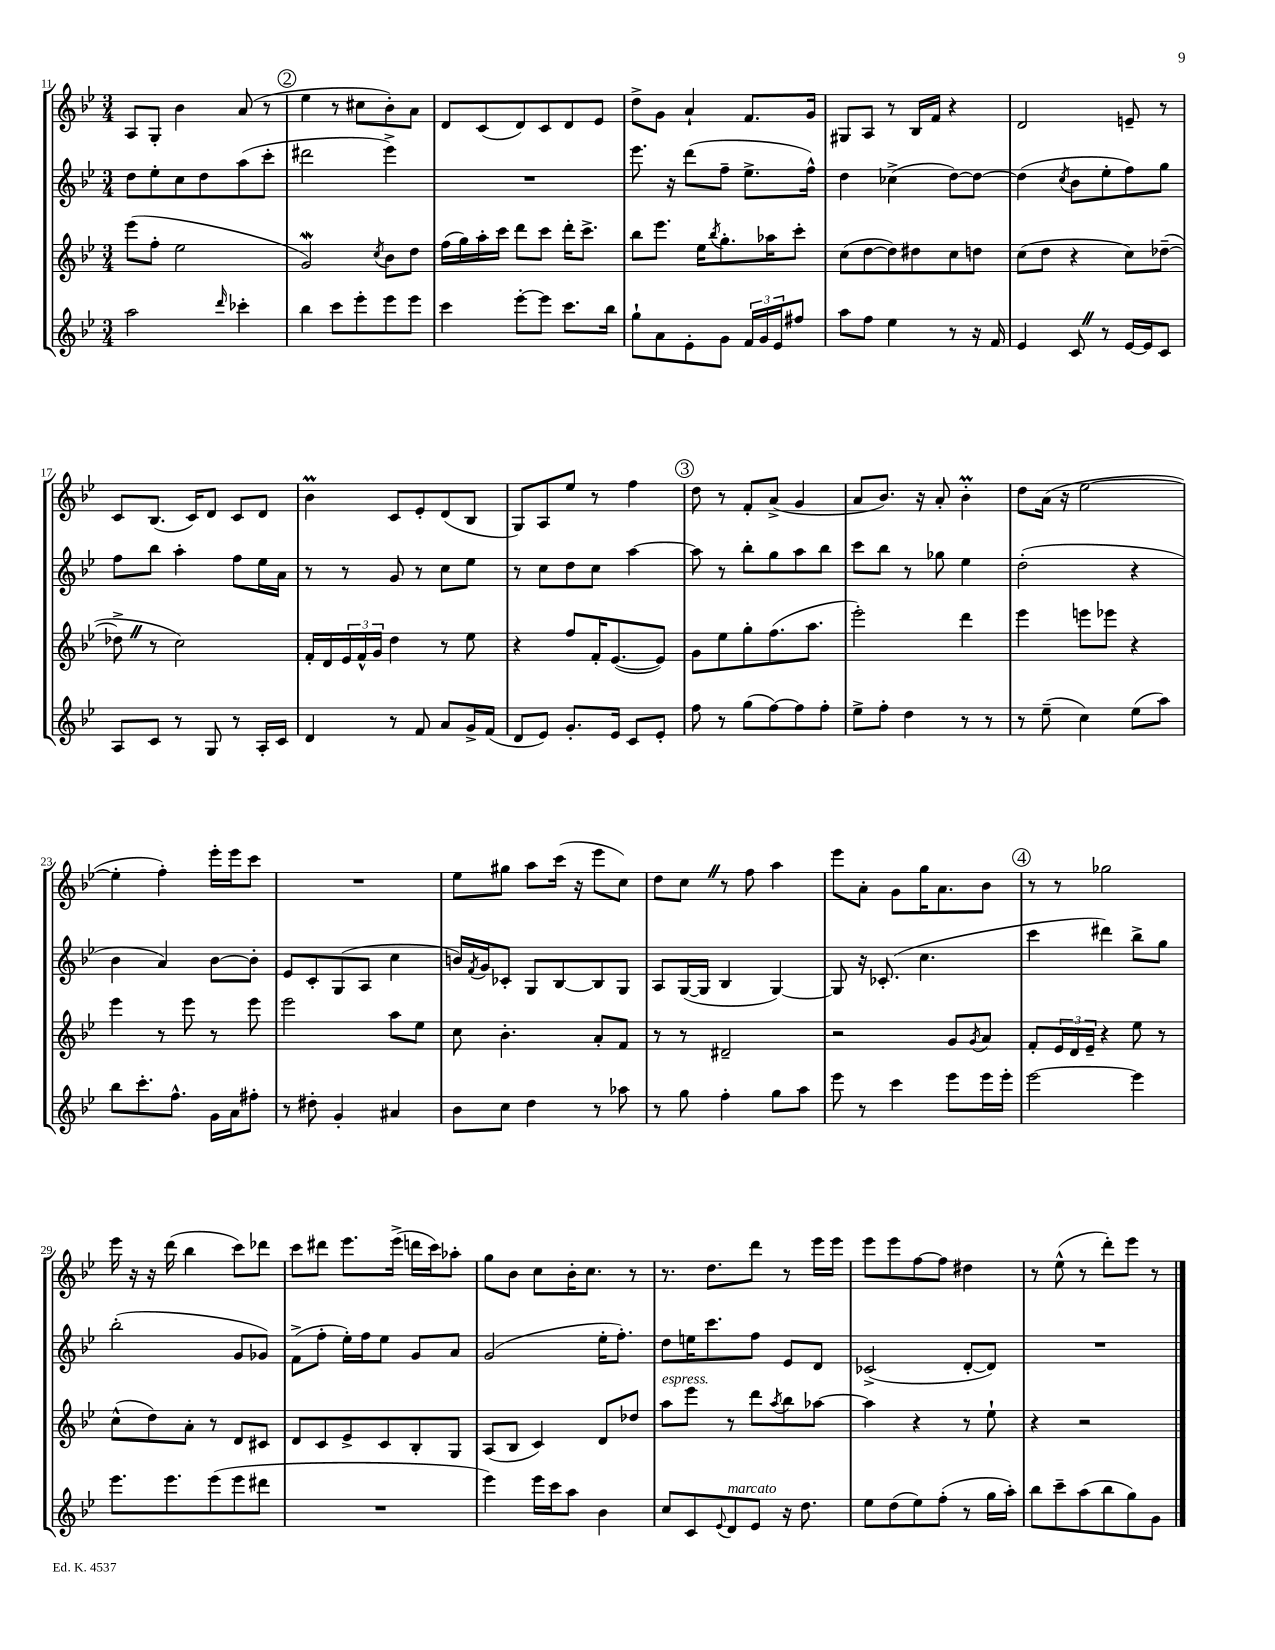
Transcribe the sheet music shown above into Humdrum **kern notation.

**kern	**kern	**kern	**kern
*part4	*part3	*part2	*part1
*staff4	*staff3	*staff2	*staff1
*clefG2	*clefG2	*clefG2	*clefG2
*k[b-e-]	*k[b-e-]	*k[b-e-]	*k[b-e-]
*M3/4	*M3/4	*M3/4	*M3/4
=11	=11	=11	=11
2aa\	(8eee-\L	8dd\L	8A/L
.	8ff'\J	8ee-'\	8G'/J
.	2ee-\	8cc\	4b-\
.	.	8dd\	.
16qqddd/	.	.	.
4ccc-X'\	.	(8aa\	(8a/
.	.	8ccc'\J	8r
!!LO:REH:place=s1:t=2
=12	=12	=12	=12
4bb-\	2gW/)	2ddd#X\	4ee-\
8ccc\L	.	.	8r
8eee-'\	.	.	8cc#X\L
.	8qcc/	.	.
8eee-\	8b-\L	4eee-^\)	8b-'\)
8eee-\J	8dd\J	.	8a\J
=13	=13	=13	=13
4ccc\	(16ff\LL	2.r	8d/L
.	16gg\)	.	.
.	16aa'\	.	(8c/
.	16ccc\JJ	.	.
[8eee-'\L	8ddd\L	.	8d/)
8eee-\J]	8ccc\J	.	8c/
8.ccc\L	16ddd'\KL	.	8d/
.	8.ccc^\J	.	.
.	.	.	8e-/J
16bb-\Jk	.	.	.
=14	=14	=14	=14
8gg`\L	8bb-\L	8.eee-\	8dd^\L
8a\	8.eee-\J	.	8g\J
.	.	16r	.
8e-'\	.	(8ddd\L	4a`/
.	16ee-\KL	.	.
.	8qbb-/	.	.
8g\J	8.gg'\	8ff~\J	.
24f/LL	.	8.ee-^\L	8.f/L
24g/	.	.	.
.	16aa-X\K	.	.
24e-/J	.	.	.
8ff#X/J	8ccc'\J	.	.
.	.	16ff^^\Jk)	16g/Jk
=15	=15	=15	=15
8aa\L	(8cc\L	4dd\	8G#X/L
8ff\J	[8dd\	.	8A/J
4ee-\	8dd\])	(4cc-X^\	8r
.	8dd#X\	.	16B-/LL
.	.	.	16f/JJ
8r	8cc\	[8dd\L)	4r
16r	8ddn\J	8dd\J_	.
16f/	.	.	.
=16	=16	=16	=16
4e-/	(8cc\L	(4dd\]	2d/
.	8dd\J	.	.
.	.	8qcc/	.
8cZ/	4r	8b-\L	.
8r	.	8ee-'\	.
[16e-/LL	8cc\L)	8ff\)	8en~/
16e-/J]	.	.	.
8c/J	([8dd-X~\J	8gg\J	8r
!!LO:LB:g=z
=17	=17	=17	=17
8A/L	8dd-X^Z\]	8ff\L	8c/L
8c/J	8r	8bb-\J	(8.B-/J
8r	2cc\)	4aa'\	.
.	.	.	16c/KL)
8G/	.	.	8d/J
8r	.	8ff\L	8c/L
16A'/LL	.	16ee-\L	8d/J
16c/JJ	.	16a\JJ	.
=18	=18	=18	=18
4d/	16f'/LL	8r	4b-M\
.	16d/	.	.
.	24e-/	8r	.
.	24f^^/	.	.
.	24g/JJ	.	.
8r	4dd\	8g/	8c/L
8f/	.	8r	8e-'/
8a/L	8r	8cc\L	(8d/
16g^/L	8ee-\	8ee-\J	8B-/J
(16f/JJ	.	.	.
=19	=19	=19	=19
8d/L	4r	8r	8G/L)
8e-/J)	.	8cc\L	8A/
8.g'/L	8ff/L	8dd\	8ee-/J
.	16f'/K	8cc\J	8r
16e-/Jk	([8.e-/	.	.
8c/L	.	[4aa\	4ff\
8e-'/J	8e-/J])	.	.
!!LO:REH:place=s1:t=3
=20	=20	=20	=20
8ff\	8g\L	8aa\]	8dd\
8r	8ee-\	8r	8r
(8gg\L	8gg'\	8bb-'\L	8f'/L
[8ff\)	(8.ff\	8gg\	(8a^/J
8ff\]	.	8aa\	4g/
.	8.aa\J	.	.
8ff'\J	.	8bb-\J	.
=21	=21	=21	=21
8ee-^\L	2eee-'\)	8ccc\L	8a/L
8ff'\J	.	8bb-\J	8.b-/J)
4dd\	.	8r	.
.	.	.	16r
.	.	8gg-X\	8a'/
8r	4ddd\	4ee-\	4b-M'\
8r	.	.	.
=22	=22	=22	=22
8r	4eee-\	(2dd'\	8dd\L
(8ee-~\	.	.	(16a\Jk
.	.	.	16r
4cc\)	8eeen\L	.	[2ee-\
.	8eee-X\J	.	.
(8ee-\L	4r	4r	.
8aa\J)	.	.	.
!!LO:LB:g=z
=23	=23	=23	=23
8bb-\L	4eee-\	4b-\	4ee-'\]
8.ccc'\	.	.	.
.	8r	4a/)	4ff'\)
8.ff^^\J	.	.	.
.	8eee-\	.	.
16g\LL	8r	[8b-\L	16eee-'\LL
16a\J	.	.	16eee-\J
8ff#X'\J	8eee-\	8b-'\J]	8ccc\J
=24	=24	=24	=24
8r	2eee-\	8e-/L	2.r
8dd#X'\	.	8c'/	.
4g'/	.	(8G/	.
.	.	8A/J	.
4a#X/	8aa\L	4cc\	.
.	8ee-\J	.	.
=25	=25	=25	=25
8b-\L	8cc\	16bn/LL)	8ee-\L
.	.	8qf/	.
.	.	16g/J	.
8cc\J	4.b-'\	8c-X'/J	8gg#X\J
4dd\	.	8G/L	8aa\L
.	.	[8B-/	(16ccc\Jk
.	.	.	16r
8r	8a'/L	8B-/]	8eee-\L
8aa-X\	8f/J	8G/J	8cc\J)
=26	=26	=26	=26
8r	8r	8A/L	8dd\L
8gg\	8r	([16G/L	8ccZ\J
.	.	16G/JJ]	.
4ff'\	2d#X~/	4B-/	8r
.	.	.	8ff\
8gg\L	.	[4G/)	4aa\
8aa\J	.	.	.
=27	=27	=27	=27
8eee-\	2r	8G/]	8eee-\L
8r	.	16r	8a'\J
.	.	(8.c-X'/	.
4ccc\	.	.	8g\L
.	.	4.cc\	16gg\K
.	.	.	8.a\
8eee-\L	8g/L	.	.
.	8qg/	.	.
16eee-\L	8a/J	.	8b-\J
16eee-'\JJ	.	.	.
!!LO:REH:place=s1:t=4
=28	=28	=28	=28
[2eee-\	8f'/L	4ccc\	8r
.	24e-/L	.	8r
.	24d/	.	.
.	24e-~/JJ	.	.
.	4r	4ddd#X\)	2gg-X\
4eee-\]	8ee-\	8bb-^\L	.
.	8r	8gg\J	.
!!LO:LB:g=z
=29	=29	=29	=29
8.eee-\L	(8cc^^\L	(2bb-'\	16eee-\
.	.	.	16r
.	8dd\)	.	16r
8.eee-\	.	.	(16ddd\
.	8a'\J	.	4bb-\
(8eee-\	8r	.	.
8eee-\	8d/L	8g/L	8ccc\L)
8ddd#X\J	8c#X/J	8g-X/J)	8ddd-X\J
=30	=30	=30	=30
2.r	8d/L	(8f^\L	8ccc\L
.	8c/	8ff'\J	8ddd#X\J
.	8e-^/	16ee-'\LL)	8.eee-\L
.	.	16ff\J	.
.	8c/	8ee-\J	.
.	.	.	(16eee-^\Jk
.	8B-'/	8g/L	16dddn\LL
.	.	.	16ccc\J)
.	8G/J	8a/J	8aa-X'\J
=31	=31	=31	=31
4eee-\)	(8A/L	(2g/	8gg\L
.	8B-/J	.	8b-\J
16eee-\LL	4c/)	.	8cc\L
16ccc\J	.	.	.
8aa\J	.	.	16b-'\K
.	.	.	8.cc\J
4b-\	8d/L	16ee-'\KL	.
.	.	8.ff'\J)	.
.	8dd-X/J	.	8r
=32	=32	=32	=32
!	!LO:TX:a:i:t=espress.	!	!
8cc/L	8aa\L	8dd\L	8.r
8c/	8eee-\J	16een\K	.
.	.	8.ccc\	8.dd\L
8qqe-/	.	.	.
!LO:TX:a:i:t=marcato	!	!	!
8d/	8r	.	.
8e-/J	8ddd\L	8ff\J	8ddd\J
.	8qaa/	.	.
16r	8bb-\	8e-/L	8r
8.dd\	.	.	.
.	[8aa-X\J	8d/J	16eee-\LL
.	.	.	16eee-\JJ
=33	=33	=33	=33
8ee-\L	4aa-\]	(2c-X^/	8eee-\L
(8dd\	.	.	8eee-\
8ee-\)	4r	.	[8ff\
(8ff'\J	.	.	8ff\J]
8r	8r	[8d'/L	4dd#X\
16gg\LL	8ee-`\	8d/J])	.
16aa'\JJ)	.	.	.
=34	=34	=34	=34
8bb-\L	4r	2.r	8r
8ccc~\	.	.	(8ee-^^\
(8aa\	2r	.	8r
8bb-\	.	.	8ddd'\L)
8gg\)	.	.	8eee-\J
8g\J	.	.	8r
==	==	==	==
*-	*-	*-	*-
